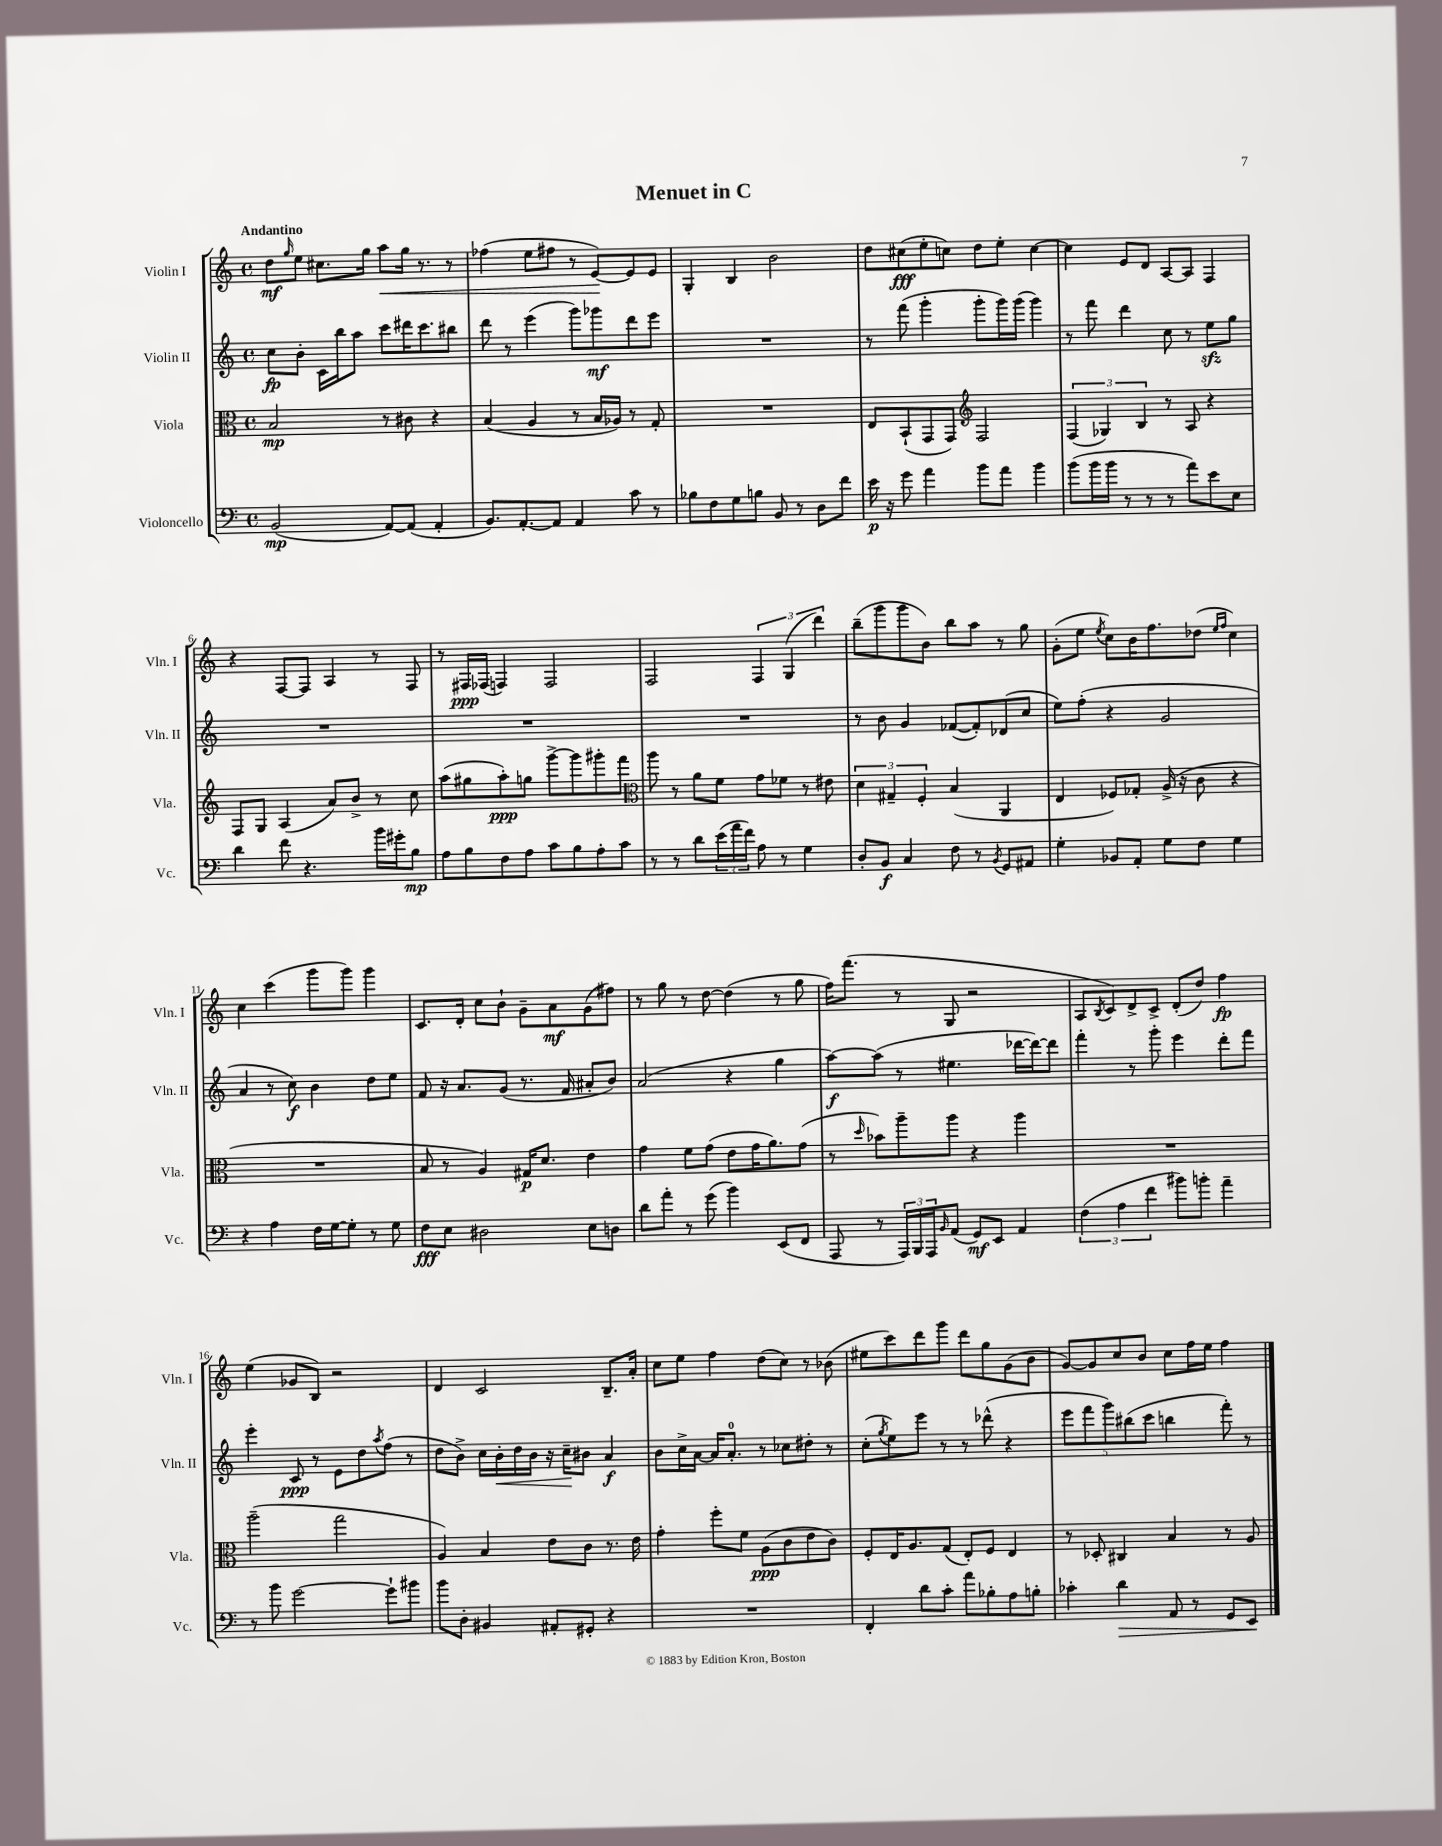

**kern	**dynam	**kern	**dynam	**kern	**dynam	**kern	**dynam
*part4	*part4	*part3	*part3	*part2	*part2	*part1	*part1
*staff4	*staff4	*staff3	*staff3	*staff2	*staff2	*staff1	*staff1
*I"Violoncello	*	*I"Viola	*	*I"Violin II	*	*I"Violin I	*
*I'Vc.	*	*I'Vla.	*	*I'Vln. II	*	*I'Vln. I	*
*clefF4	*	*clefC3	*	*clefG2	*	*clefG2	*
*k[]	*	*k[]	*	*k[]	*	*k[]	*
*M4/4	*	*M4/4	*	*M4/4	*	*M4/4	*
*met(c)	*	*met(c)	*	*met(c)	*	*met(c)	*
=1	=1	=1	=1	=1	=1	=1	=1
!	!	!	!	!	!	!LO:TX:a:B:t=Andantino	!
(2BB/	mp	2B/	mp	8cc\L	fp	8dd\L	mf
.	.	.	.	.	.	16qqgg/	.
.	.	.	.	8b'\J	.	8ee\J	.
.	.	.	.	16c\LL	.	8.cc#X\L	.
.	.	.	.	16bb\J	.	.	.
.	.	.	.	8aa\J	.	.	.
.	.	.	.	.	.	16gg\Jk	.
!	!	!	!	!	!	!	!LO:HP:b
[8AA/L)	.	8r	.	8ccc\L	.	8aa\L	<
(8AA/J]	.	8c#X\	.	16ddd#X\K	.	16gg\Jk	.
.	.	.	.	8.ccc\	.	8.r	.
4AA'/	.	4r	.	.	.	.	.
.	.	.	.	8bb#X\J	.	8r	.
=2	=2	=2	=2	=2	=2	=2	=2
8.BB/L)	.	(4B/	.	8ddd\	.	(4ff-X\	.
.	.	.	.	8r	.	.	.
[8.AA'/	.	.	.	.	.	.	.
.	.	4A/	.	(4eee\	.	8ee\L	.
8AA/J]	.	.	.	.	.	8ff#X\J	.
4AA/	.	8r	.	8ggg\L)	.	8r	.
.	.	16B/LL	.	8ggg-X\	mf	[8e/L)	.
.	.	16A-X/JJ)	.	.	.	.	.
8c\	.	8r	.	8ddd\	.	8e/]	[
8r	.	8G'/	.	8eee\J	.	8e/J	.
=3	=3	=3	=3	=3	=3	=3	=3
8B-X\L	.	1r	.	1r	.	4G'/	.
8F\	.	.	.	.	.	.	.
8G\	.	.	.	.	.	4B/	.
8Bn\J	.	.	.	.	.	.	.
8BB/	.	.	.	.	.	2b\	.
8r	.	.	.	.	.	.	.
8D\L	.	.	.	.	.	.	.
8f\J	.	.	.	.	.	.	.
=4	=4	=4	=4	=4	=4	=4	=4
16e\	p	8E/L	.	8r	.	8dd\L	.
16r	.	.	.	.	.	.	.
8g\	.	(8BB`/	.	(8fff\	.	(8cc#X\	fff
4a\	.	8GG/	.	4ggg'\	.	8ee'\	.
.	.	8GG/J)	.	.	.	8ccn\J)	.
*	*	*clefG2	*	*	*	*	*
8b\L	.	2F/	.	8ggg'\L	.	8dd\L	.
8a\J	.	.	.	16ggg\L)	.	8ee'\J	.
.	.	.	.	(16ggg\JJ	.	.	.
4b\	.	.	.	4ggg\)	.	[4cc\	.
=5	=5	=5	=5	=5	=5	=5	=5
(8b\L	.	(6F/	.	8r	.	4cc\]	.
16b\L	.	.	.	8fff\	.	.	.
.	.	6G-X/)	.	.	.	.	.
16b\JJ	.	.	.	.	.	.	.
8r	.	.	.	4ddd\	.	8e/L	.
.	.	6B/	.	.	.	.	.
8r	.	.	.	.	.	8d/J	.
8r	.	8r	.	8cc\	.	[8A/L	.
8a\L)	.	8A/	.	8r	.	8A/J]	.
8e\	.	4r	.	8eezz\L	.	4F/	.
8E\J	.	.	.	8gg\J	.	.	.
!!LO:LB:g=z
=6	=6	=6	=6	=6	=6	=6	=6
4d\	.	8F/L	.	1r	.	4r	.
.	.	8G/J	.	.	.	.	.
8f\	.	(4A/	.	.	.	[8F/L	.
4.r	.	.	.	.	.	8F/J]	.
.	.	8a/L)	.	.	.	4A/	.
.	.	8b^/J	.	.	.	.	.
16b\LL	.	8r	.	.	.	8r	.
16g#X'\J	.	.	.	.	.	.	.
8B\J	mp	8cc\	.	.	.	8F/	.
=7	=7	=7	=7	=7	=7	=7	=7
8A\L	.	(8aa\L	.	1r	.	8r	.
8B\	.	8gg#X\	.	.	.	16F#X/LL	ppp
.	.	.	.	.	.	(16F-X/JJ	.
8F\	.	8aa'\)	ppp	.	.	4Fn/)	.
8A\J	.	8ggn\J	.	.	.	.	.
8c\L	.	[8ggg^\L	.	.	.	2F/	.
8B\	.	8ggg\]	.	.	.	.	.
8A'\	.	8ggg#X'\	.	.	.	.	.
8c\J	.	8fff\J	.	.	.	.	.
=8	=8	=8	=8	=8	=8	=8	=8
*	*	*clefC3	*	*	*	*	*
8r	.	8aa\	.	1r	.	2F/	.
8r	.	8r	.	.	.	.	.
8d\L	.	8a\L	.	.	.	.	.
(24e\L	.	8f\J	.	.	.	.	.
24a\	.	.	.	.	.	.	.
24f\JJ)	.	.	.	.	.	.	.
8A\	.	8g\L	.	.	.	6F/	.
8r	.	8f-X\J	.	.	.	.	.
.	.	.	.	.	.	(6G/	.
4G\	.	8r	.	.	.	.	.
.	.	.	.	.	.	6ddd\)	.
.	.	8e#X\	.	.	.	.	.
=9	=9	=9	=9	=9	=9	=9	=9
8D'/L	.	6d\	.	8r	.	(8bb~\L	.
8BB/J	f	.	.	8b\	.	8ggg\	.
.	.	6G#X~/	.	.	.	.	.
4C/	.	.	.	4g/	.	8ggg\	.
.	.	6F'/	.	.	.	.	.
.	.	.	.	.	.	8b\J)	.
8F\	.	(4B/	.	([8f-X/L	.	8bb\L	.
8r	.	.	.	8f-'/])	.	8aa\J	.
8qBB/	.	.	.	.	.	.	.
8GG/L	.	4AA/	.	(8d-X/	.	8r	.
8AA#X/J	.	.	.	8cc/J	.	8gg\	.
=10	=10	=10	=10	=10	=10	=10	=10
4G'\	.	4E/	.	8ee\L)	.	(8g'\L	.
.	.	.	.	(8ff'\J	.	8ee\J	.
.	.	.	.	.	.	8qee/	.
8BB-X/L	.	8F-X/L)	.	4r	.	8cc\L)	.
8AA'/J	.	8G-X'/J	.	.	.	16b\K	.
.	.	.	.	.	.	8.ff\	.
8G\L	.	(16A^/	.	2g/	.	.	.
.	.	16r	.	.	.	.	.
8F\J	.	8c\	.	.	.	(8dd-X\J	.
.	.	.	.	.	.	16qqee/LL	.
.	.	.	.	.	.	16qqff/JJ	.
4G\	.	4r	.	.	.	4cc\)	.
!!LO:LB:g=z
=11	=11	=11	=11	=11	=11	=11	=11
4r	.	1r	.	4a/	.	4cc\	.
4A\	.	.	.	8r	.	(4ccc\	.
.	.	.	.	8cc\)	f	.	.
16F\LL	.	.	.	4b\	.	8ggg\L	.
[16G\J	.	.	.	.	.	.	.
8G'\J]	.	.	.	.	.	8ggg\J)	.
8r	.	.	.	8dd\L	.	4ggg\	.
8G\	.	.	.	8ee\J	.	.	.
=12	=12	=12	=12	=12	=12	=12	=12
8F\L	fff	8B/	.	8f/	.	8.c/L	.
8E\J	.	8r	.	16r	.	.	.
.	.	.	.	8.a/L	.	16d'/Jk	.
2D#X\	.	4A/)	.	.	.	8cc\L	.
.	.	.	.	(8g/J	.	8b`\J	.
.	.	16G#X/KL	p	8.r	.	8g~\L	.
.	.	8.d/J	.	.	.	.	.
.	.	.	.	.	.	8a\	mf
.	.	.	.	16f/	.	.	.
8E\L	.	4e\	.	8a#X'/L	.	(8g\	.
8Dn\J	.	.	.	8b/J)	.	8ff#X\J)	.
=13	=13	=13	=13	=13	=13	=13	=13
8d\L	.	4g\	.	(2a/	.	8r	.
8a'\J	.	.	.	.	.	8gg\	.
8r	.	8f\L	.	.	.	8r	.
(8g\	.	(8g\J	.	.	.	[8dd\	.
4b\)	.	8e\L	.	4r	.	(4dd\]	.
.	.	16g\K	.	.	.	.	.
.	.	8.a\)	.	.	.	.	.
(8EE/L	.	.	.	4gg\	.	8r	.
8FF/J	.	(8g\J	.	.	.	8gg\	.
=14	=14	=14	=14	=14	=14	=14	=14
8AAA/	.	8r	.	[8aa\L)	f	16ff\KL)	.
.	.	.	.	.	.	(8.fff\J	.
.	.	16qqdd/	.	.	.	.	.
8r	.	8b-X\L)	.	(8aa\J]	.	.	.
24AAA/LL)	.	8aa~\	.	8r	.	8r	.
24BBB/	.	.	.	.	.	.	.
24AAA/J	.	.	.	.	.	.	.
16qqBB/	.	.	.	.	.	.	.
(8AA/J	.	8aa\J	.	4.ee#X\	.	8G/	.
8GG/L)	mf	4r	.	.	.	2r	.
8EE/J	.	.	.	.	.	.	.
4AA/	.	4aa\	.	[16ddd-X\LL	.	.	.
.	.	.	.	16ddd-\J_)	.	.	.
.	.	.	.	8ddd-\J]	.	.	.
=15	=15	=15	=15	=15	=15	=15	=15
(6F\	.	1r	.	4fff'\	.	8A/L	.
.	.	.	.	.	.	8qB/	.
.	.	.	.	.	.	8c/)	.
6A\	.	.	.	.	.	.	.
.	.	.	.	8r	.	8d^/	.
6f\	.	.	.	.	.	.	.
.	.	.	.	8ggg'\	.	8c^/J	.
8b#X\L)	.	.	.	4eee\	.	(8d'/L	.
8bn'\J	.	.	.	.	.	8dd/J)	.
4a~\	.	.	.	8ddd'\L	.	4ff\	fp
.	.	.	.	8fff\J	.	.	.
!!LO:LB:g=z
=16	=16	=16	=16	=16	=16	=16	=16
8r	.	(2aa~\	.	4eee'\	.	(4ee\	.
8b\	.	.	.	.	.	.	.
[2g\	.	.	.	8c/	ppp	8g-X/L	.
.	.	.	.	8r	.	8B/J)	.
.	.	2gg\	.	8e\L	.	2r	.
.	.	.	.	8dd\	.	.	.
.	.	.	.	8qaa/	.	.	.
8g`\L]	.	.	.	(8ff\J	.	.	.
8b#X\J	.	.	.	8r	.	.	.
=17	=17	=17	=17	=17	=17	=17	=17
8b\L	.	4A/)	.	8dd\L	.	4d/	.
8D'\J	.	.	.	8b^\J)	.	.	.
4BB#X/	.	4B/	.	16cc\LL	.	2c/	.
!	!	!	!	!	!LO:HP:b	!	!
.	.	.	.	16b'\	<	.	.
.	.	.	.	16dd\	.	.	.
.	.	.	.	16b\JJ	.	.	.
8AA#X'/L	.	8e\L	.	16r	.	.	.
.	.	.	.	16cc~\KL	.	.	.
8GG#X'/J	.	8c\J	.	8b#X\J	[	.	.
4r	.	8.r	.	4a/	f	8.B~/L	.
.	.	16e\	.	.	.	16a'/Jk	.
=18	=18	=18	=18	=18	=18	=18	=18
1r	.	4g'\	.	8b\L	.	8cc\L	.
.	.	.	.	16cc^\L	.	8ee\J	.
.	.	.	.	[16a\JJ	.	.	.
.	.	8ff'\L	.	16a/KL]	.	4ff\	.
.	.	.	.	8.a'/J	.	.	.
.	.	8f\J	.	.	.	.	.
.	.	(8A\L	ppp	8r	.	(8dd\L	.
.	.	8c\	.	8cc-X\L	.	8cc\J)	.
.	.	8e\	.	8dd#X'\J	.	8r	.
.	.	8c\J)	.	8r	.	(8b-X\	.
=19	=19	=19	=19	=19	=19	=19	=19
4FF'/	.	8F'/L	.	(8cc'\L	.	8ee#X\L	.
.	.	.	.	8qgg/	.	.	.
.	.	16E/K	.	8ee\)	.	8ccc\)	.
.	.	8.A/	.	.	.	.	.
8d\L	.	.	.	8eee\J	.	8ddd\	.
8c'\J	.	(8G/J	.	8r	.	8ggg\J	.
8a\L	.	8E'/L)	.	8r	.	8ddd\L	.
8B-X'\	.	8F/J	.	(8ddd-X^^\	.	8gg\	.
8A\	.	4E/	.	4r	.	(8g\	.
8Bn'\J	.	.	.	.	.	8b\J	.
=20	=20	=20	=20	=20	=20	=20	=20
4c-X'\	.	8r	.	10eee\L	.	[8g/L)	.
.	.	.	.	10fff\	.	.	.
.	.	8D-X'/	.	.	.	8g/]	.
.	.	.	.	10ggg\)	.	.	.
!	!LO:HP:b	!	!	!	!	!	!
4d\	>	4C#X/	.	.	.	8cc/	.
.	.	.	.	(10bb#X\	.	.	.
.	.	.	.	.	.	8b/J	.
.	.	.	.	10ccc\J	.	.	.
8AA/	.	4B/	.	4bbn\	.	8cc\L	.
8r	.	.	.	.	.	16ff\L	.
.	.	.	.	.	.	16ee\JJ	.
8GG/L	.	8r	.	8fff'\)	.	4ff\	.
8EE/J	.	8A/	.	8r	.	.	.
.	]	.	.	.	.	.	.
==	==	==	==	==	==	==	==
*-	*-	*-	*-	*-	*-	*-	*-
